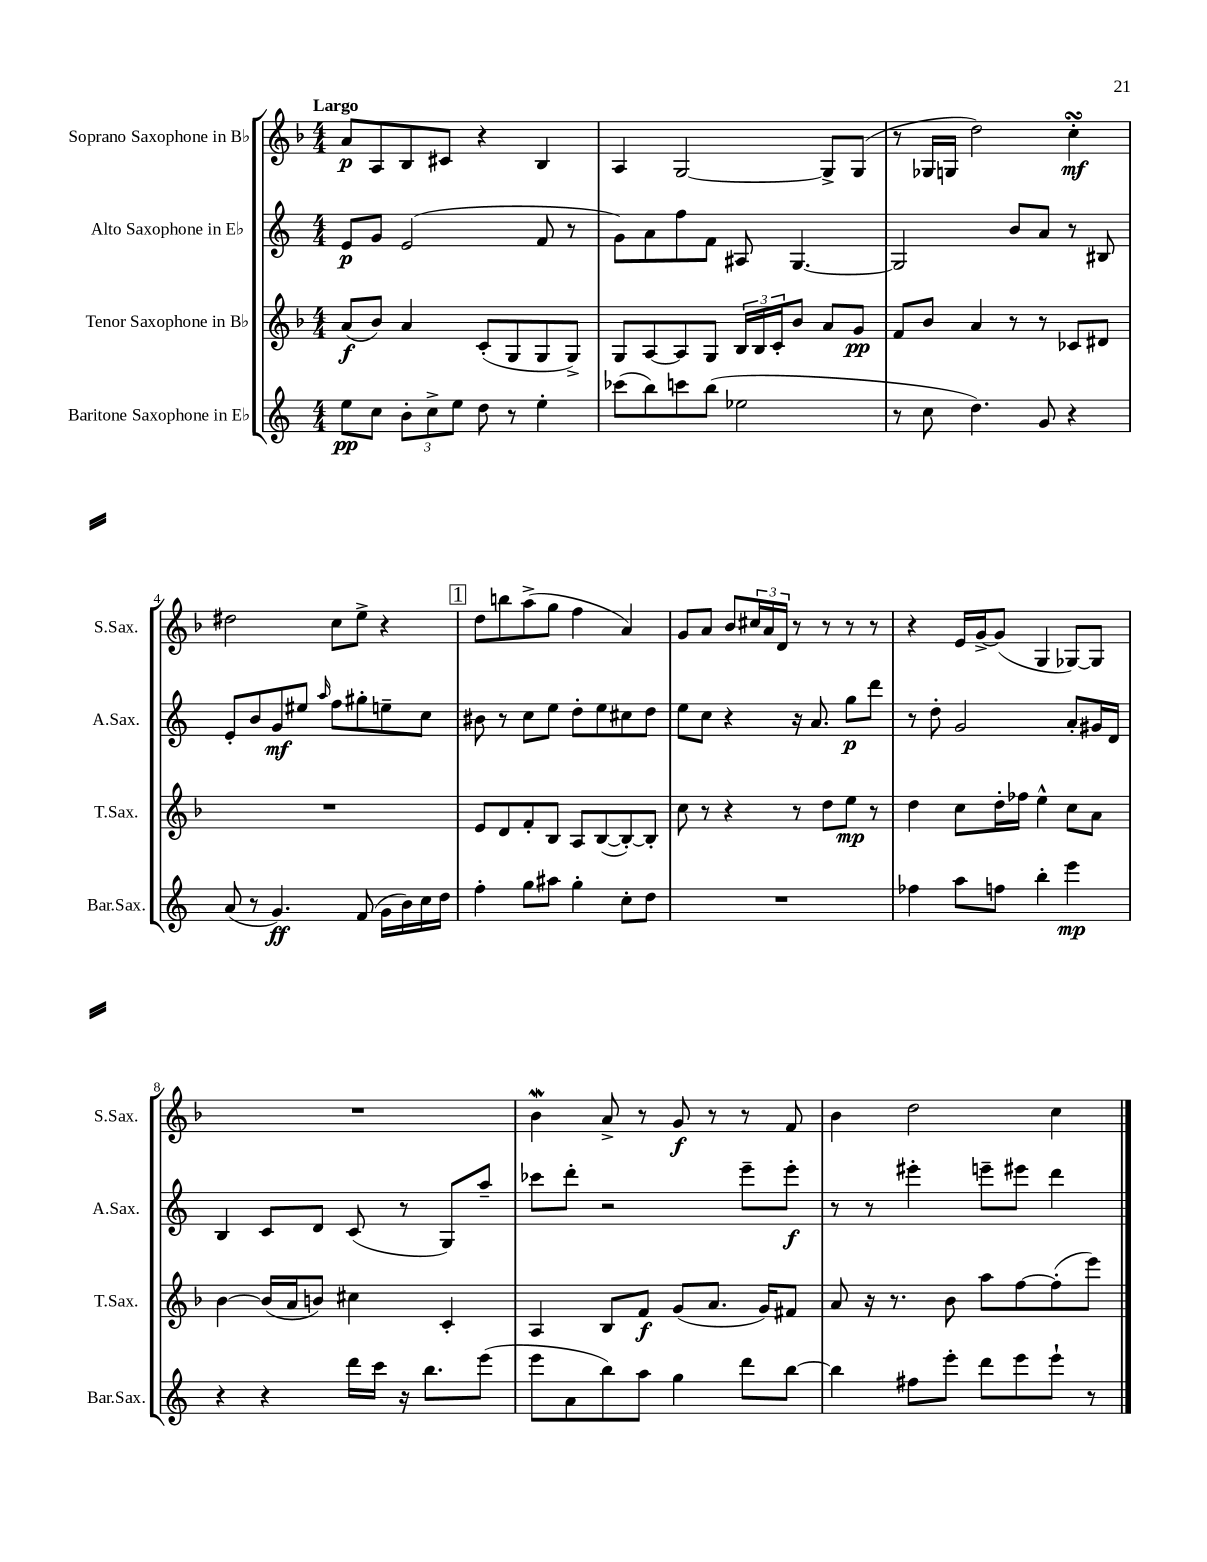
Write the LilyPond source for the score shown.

<<
\new StaffGroup <<
\new Staff = "s0" \with { instrumentName = "Soprano Saxophone in Bb" shortInstrumentName = "S.Sax." } {
    \clef treble \key f \major \numericTimeSignature \time 4/4 \tempo "Largo"
    a'8\p a8 bes8 cis'8 r4 bes4 |
    a4 g2~ g8-> g8( |
    r8 ges16 g16 d''2) c''4-.\turn\mf |
    dis''2 c''8 e''8-> r4 |
    \mark \markup { \box "1" } d''8 b''8 a''8->( g''8 f''4 a'4) |
    g'8 a'8 bes'8 \tuplet 3/2 { cis''16 a'16 d'16 } r8 r8 r8 r8 |
    r4 e'16 g'16~-> g'8( g4 ges8~) ges8 |
    R1 |
    bes'4\mordent a'8-> r8 g'8\f r8 r8 f'8 |
    bes'4 d''2 c''4 \bar "|." |
}
\new Staff = "s1" \with { instrumentName = "Alto Saxophone in Eb" shortInstrumentName = "A.Sax." } {
    \clef treble \key c \major \numericTimeSignature \time 4/4
    e'8\p g'8 e'2( f'8 r8 |
    g'8) a'8 f''8 f'8 ais8 g4.~ |
    g2 b'8 a'8 r8 bis8 |
    e'8-. b'8 g'8\mf eis''8 \grace { a''16 } f''8 gis''8-. e''8-- c''8 |
    \mark \markup { \box "1" } bis'8 r8 c''8 e''8 d''8-. e''8 cis''8 d''8 |
    e''8 c''8 r4 r16 a'8. g''8\p d'''8 |
    r8 d''8-. g'2 a'8-. gis'16 d'16 |
    b4 c'8 d'8 c'8( r8 g8) a''8-- |
    ces'''8 d'''8-. r2 e'''8-- e'''8-.\f |
    r8 r8 eis'''4-. e'''8-- eis'''8 d'''4 \bar "|." |
}
\new Staff = "s2" \with { instrumentName = "Tenor Saxophone in Bb" shortInstrumentName = "T.Sax." } {
    \clef treble \key f \major \numericTimeSignature \time 4/4
    a'8\f( bes'8) a'4 c'8-.( g8 g8 g8->) |
    g8 a8~ a8 g8 \tuplet 3/2 { bes16 bes16 c'16-. } bes'8 a'8 g'8\pp |
    f'8 bes'8 a'4 r8 r8 ces'8 dis'8 |
    R1 |
    \mark \markup { \box "1" } e'8 d'8 f'8-. bes8 a8 bes8~( bes8~-.) bes8-. |
    c''8 r8 r4 r8 d''8 e''8\mp r8 |
    d''4 c''8 d''16-. fes''16 e''4-^ c''8 a'8 |
    bes'4~ bes'16( a'16 b'8) cis''4 c'4-. |
    a4 bes8 f'8\f g'8( a'8. g'16) fis'8 |
    a'8 r16 r8. bes'8 a''8 f''8~ f''8-.( e'''8) \bar "|." |
}
\new Staff = "s3" \with { instrumentName = "Baritone Saxophone in Eb" shortInstrumentName = "Bar.Sax." } {
    \clef treble \key c \major \numericTimeSignature \time 4/4
    e''8\pp c''8 \tuplet 3/2 { b'8-. c''8-> e''8 } d''8 r8 e''4-. |
    ces'''8( b''8) c'''8 b''8( ees''2 |
    r8 c''8 d''4.) g'8 r4 |
    a'8( r8 g'4.\ff) f'8( g'16 b'16) c''16 d''16 |
    \mark \markup { \box "1" } f''4-. g''8 ais''8 g''4-. c''8-. d''8 |
    R1 |
    fes''4 a''8 f''8 b''4-. e'''4\mp |
    r4 r4 d'''16 c'''16 r16 b''8. e'''8( |
    e'''8 a'8 b''8) a''8 g''4 d'''8 b''8~ |
    b''4 fis''8 e'''8-. d'''8 e'''8 e'''8-! r8 \bar "|." |
}
>>
>>
